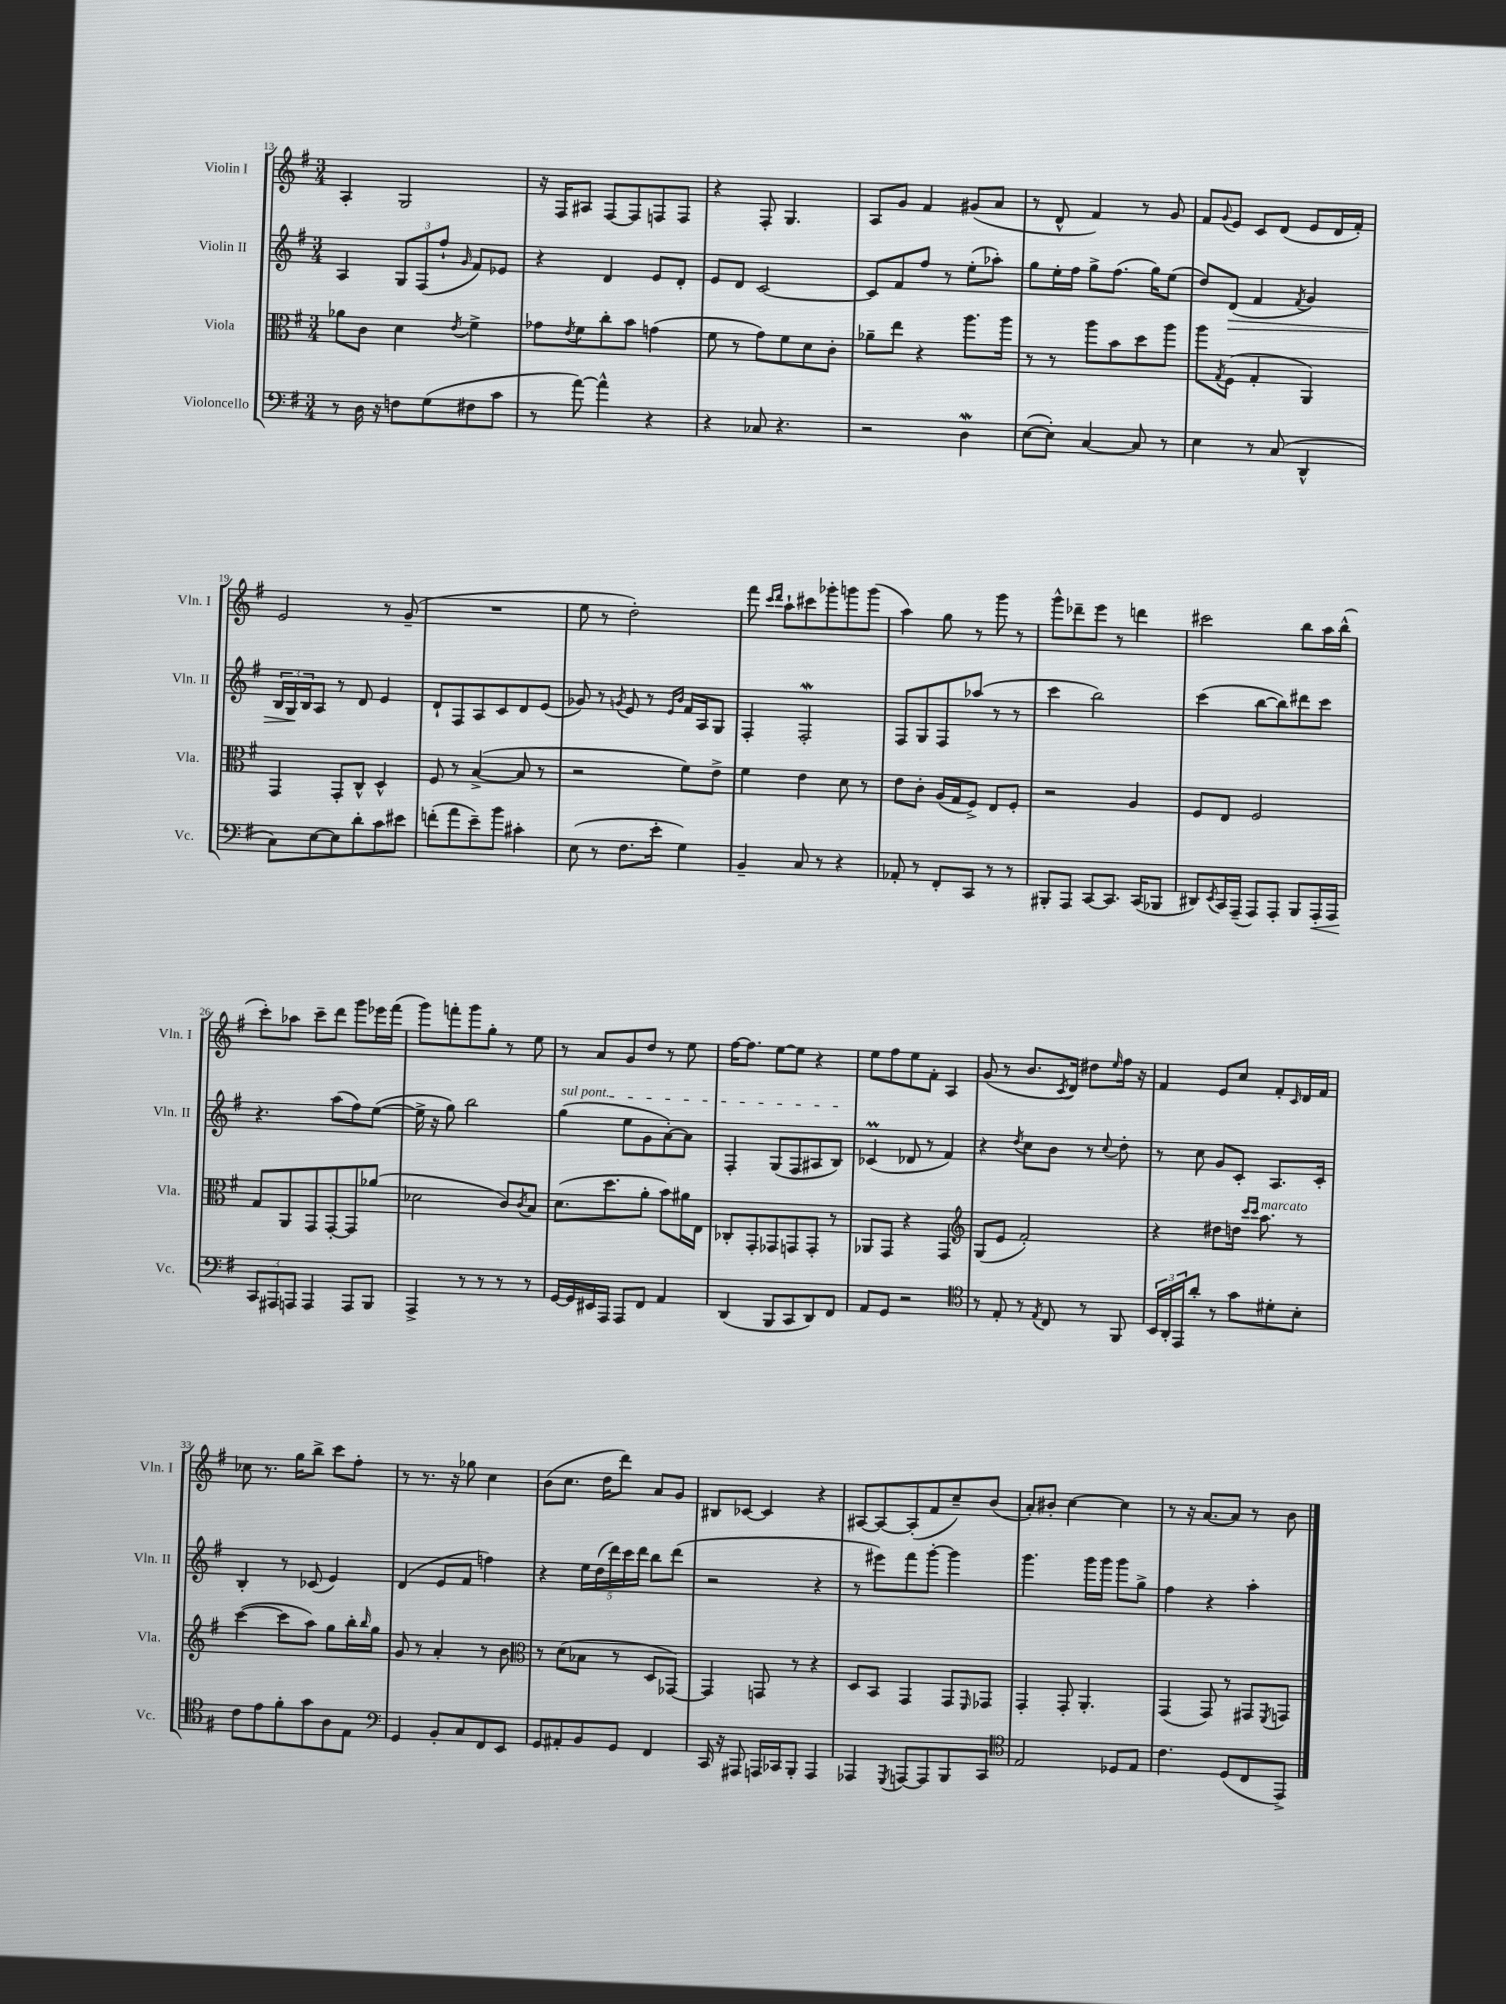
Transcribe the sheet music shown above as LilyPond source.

<<
\new StaffGroup <<
\new Staff = "s0" \with { instrumentName = "Violin I" shortInstrumentName = "Vln. I" } {
    \clef treble \key g \major \numericTimeSignature \time 3/4
    a4-. g2 |
    r16 fis16 ais8 fis8~ fis8 f8 f8 |
    r4 fis8-. g4. |
    a8 g'8 fis'4 gis'8( a'8 |
    r8 d'8-^ fis'4) r8 g'8 |
    fis'8 \appoggiatura { g'8 } e'8 c'8 d'8( e'8 d'16 fis'16-.) |
    e'2 r8 g'8--( |
    R2. |
    e''8 r8 d''2-.) |
    fis'''8 \grace { c'''16 d'''16 } a''8-! cis'''8 ges'''8-. g'''8 g'''8( |
    a''4) g''8 r8 g'''8 r8 |
    g'''8-^ des'''8-- e'''8 r8 d'''4 |
    cis'''2 b''8 a''16 b''16-^( |
    c'''8-.) aes''8 c'''8-- d'''8 g'''8 ees'''16 fis'''16( |
    g'''8) f'''8-. g'''8 g''8-. r8 e''8 |
    r8 a'8 g'8 d''8 r8 e''8 |
    fis''16~ fis''8. e''8~ e''8 r4 |
    e''8 fis''8 e''8 fis'8-. a4 |
    g'8( r8 b'8. \acciaccatura { c'8 } d'16) dis''8 \grace { e''16 } fis''16 r16 |
    fis'4 e'8 c''8 fis'8-. \grace { c'16 } d'16 fis'16 |
    ces''8 r8. g''16 b''8-> c'''8 fis''8-. |
    r8 r8. r16 ges''8 c''4 |
    b'8( c''8. d''16 d'''8) a'8 g'8 |
    bis8 ces'8~ ces'4 r4 |
    ais8~ ais8~ ais8-.( fis'8 c''8--) b'8( |
    a'8-.) bis'8-. c''4~ c''4 |
    r8 r16 a'8.~ a'8 r8 b'8 \bar "|." |
}
\new Staff = "s1" \with { instrumentName = "Violin II" shortInstrumentName = "Vln. II" } {
    \clef treble \key g \major \numericTimeSignature \time 3/4
    a4 \tuplet 3/2 { g8 fis8( fis''8-! } \grace { g'16 } fis'8) ees'8 |
    r4 d'4 e'8 d'8-. |
    e'8 d'8 c'2~ |
    c'8 fis'8 fis''8 r8 e''8-.( aes''8-.) |
    g''8 e''16-. fis''16 g''8-> fis''8.( g''16) e''8( |
    d''8) d'8\>( fis'4 \acciaccatura { fis'8 } g'4) |
    \tuplet 3/2 { b16 g16\! b16 } a8 r8 d'8 e'4 |
    d'8-! fis8 a8 c'8 d'8 e'8( |
    ges'8) r8 \acciaccatura { g'8 } e'8 r8 \grace { e'16 b'16 } fis'16 a16 g8 |
    fis4-. fis2-.\mordent |
    fis8 g8 fis8 aes''8( r8 r8 |
    c'''4 b''2) |
    c'''4( b''8~ b''8) dis'''8 c'''8 |
    r4. a''8( fis''8) e''8~( |
    e''16-> r16 g''8) b''2 |
    \once \override TextSpanner.bound-details.left.text = \markup { \italic "sul pont." } g''4\startTextSpan( e''8 g'8 a'8~-.) a'8 |
    fis4-. g8( fis8 ais8 b8\stopTextSpan) |
    ces'4\prall( des'8 r8 fis'4) |
    r4 \acciaccatura { d''8 } c''8 b'8 r8 \appoggiatura { c''8 } d''8-. |
    r8 c''8 g'8 c'8-. a8. c'16-. |
    b4-. r8 ces'8( e'4) |
    d'4( e'8 fis'8 f''4) |
    r4 \tuplet 5/4 { e''16 d''16( d'''16) c'''16 d'''16 } b''8 d'''8( |
    r2 r4 |
    r8 eis'''8) fis'''8 g'''8~-. g'''4 |
    g'''4. g'''16 g'''16 g'''8 g''8-> |
    fis''4 r4 a''4-. \bar "|." |
}
\new Staff = "s2" \with { instrumentName = "Viola" shortInstrumentName = "Vla." } {
    \clef alto \key g \major \numericTimeSignature \time 3/4
    aes'8 c'8 d'4 \acciaccatura { e'8 } fis'4-> |
    ges'8 \acciaccatura { e'8 } fis'8 c''8-. b'8 g'4( |
    fis'8 r8 g'8) fis'8 d'8 c'8-. |
    aes'8-- e''8 r4 a''8. a''16 |
    r8 r8 a''8 b'8 d''8 a''8 |
    a''8 \acciaccatura { g8 } fis8( g4-. a,4) |
    g,4 g,8-. c8-^ d4-^ |
    fis8 r8 b4~->( b8 r8 |
    r2 fis'8) e'8-> |
    fis'4 e'4 d'8 r8 |
    e'8 c'8-. a16( g16 fis8->) e8 fis8-. |
    r2 a4 |
    fis8 e8 fis2 |
    g8 a,8 g,8 g,8~-. g,8 aes'8( |
    des'2 c'8) \acciaccatura { c'8 } b8 |
    d'8.( d''8. a'8-. b'8) ais'16 e16 |
    ces8-. g,8-. ges,8 g,8 g,8-. r8 |
    aes,8 g,8 r4 g,4 |
    \clef treble g8( e'8 fis'2-.) |
    r4 dis''8 d''16 \grace { c'''16 c'''16 } a''8.^\markup { \italic "marcato" } r8 |
    c'''4~( c'''8 a''8) g''8 b''16-. \grace { b''16 } g''16 |
    g'8 r8 a'4-. r8 b'8 |
    \clef alto r8 d'8( bes8 r8 d8 ges,8~) |
    ges,4 g,8 r8 r4 |
    d8 b,8 g,4 g,8 \grace { fis,16 } ges,8 |
    g,4-. g,8-. a,4.-. |
    g,4( g,8) r8 gis,8 \acciaccatura { fis,8 } g,8 \bar "|." |
}
\new Staff = "s3" \with { instrumentName = "Violoncello" shortInstrumentName = "Vc." } {
    \clef bass \key g \major \numericTimeSignature \time 3/4
    r8 d16 r16 f8 g8( fis8 c'8 |
    r8 a'8~) a'4-^ r4 |
    r4 ces8 r4. |
    r2 d4\mordent |
    e8~( e8-.) c4~ c8 r8 |
    e4 r8 c8( d,4-^ |
    c8) e8~ e8 d'8-. c'8 eis'8 |
    f'8-.( a'8 e'8--) b'8 cis'4-. |
    e8( r8 fis8. e'16-. g4) |
    b,4-- c8 r8 r4 |
    aes,8-. r8 fis,8-. c,8 r8 r8 |
    bis,,8-. a,,8 c,8~ c,8. c,16( bes,,8 |
    dis,8) \acciaccatura { e,8 } c,16 a,,16--( a,,8) a,,8-. b,,8 a,,16-.\< a,,16 |
    \tuplet 3/2 { c,8\! ais,,8 a,,8 } a,,4 a,,8 b,,8 |
    a,,4-> r8 r8 r8 r8 |
    g,16~ g,16 eis,16 a,,16 a,,8 fis,8 a,4 |
    d,4( b,,8 c,8 d,8) fis,8 |
    a,8 g,8 r2 |
    \clef tenor r8 e8-. r8 \acciaccatura { e8 } c8 r8 fis,8 |
    \tuplet 3/2 { b,16 a,16-. e,16 } a'8-. r8 g'8 dis'8-. b8-. |
    c'8 e'8 fis'8-. g'8 a8 e8 |
    \clef bass g,4 b,8-. c8 fis,8 e,8 |
    g,8 ais,8-. b,8 g,8 fis,4 |
    c,16 r16 ais,,8 a,,16 ces,16 b,,8-. a,,4 |
    aes,,4 \acciaccatura { g,,8 } a,,8~ a,,8 b,,8 c,8 |
    \clef tenor e2 des8 e8 |
    c'4. d8( c8 e,8->) \bar "|." |
}
>>
>>
\layout { \context { \Score currentBarNumber = #13 } }
